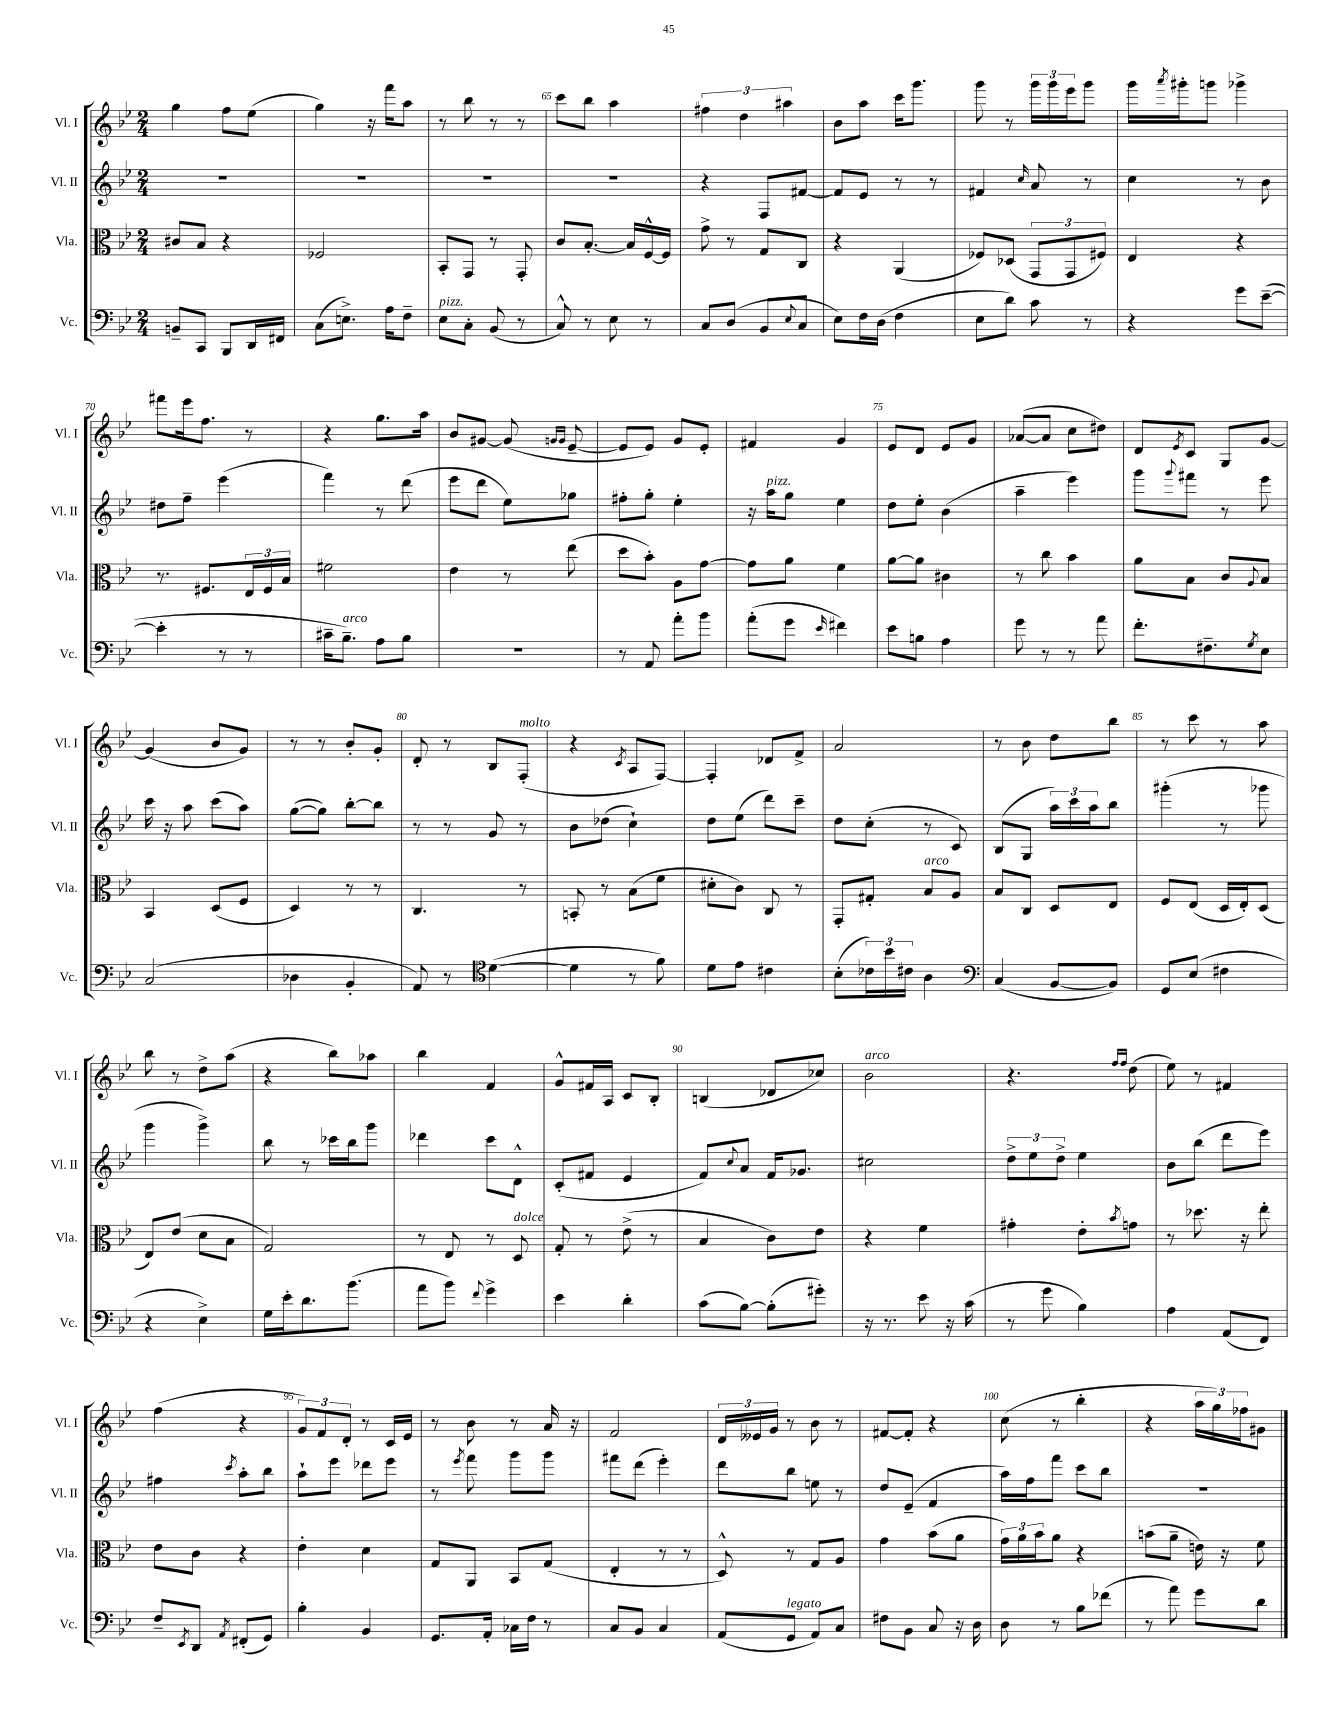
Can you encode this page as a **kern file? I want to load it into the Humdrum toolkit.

**kern	**kern	**kern	**kern
*part4	*part3	*part2	*part1
*staff4	*staff3	*staff2	*staff1
*I"Vc.	*I"Vla.	*I"Vl. II	*I"Vl. I
*I'Vc.	*I'Vla.	*I'Vl. II	*I'Vl. I
*clefF4	*clefC3	*clefG2	*clefG2
*k[b-e-]	*k[b-e-]	*k[b-e-]	*k[b-e-]
*M2/4	*M2/4	*M2/4	*M2/4
=62	=62	=62	=62
8BBn~/L	8c#X/L	2r	4gg\
8CC/J	8B-/J	.	.
8BBB-/L	4r	.	8ff\L
16DD/L	.	.	(8ee-\J
16FF#X/JJ	.	.	.
=63	=63	=63	=63
(8C\L	2F-X/	2r	4gg\)
8.En^\J)	.	.	.
.	.	.	16r
16A\KL	.	.	16fff\KL
8F~\J	.	.	8aa\J
=64	=64	=64	=64
!LO:TX:a:i:t=pizz.	!	!	!
8E-\L	8BB-'/L	2r	8r
8C'\J	8GG/J	.	8bb-\
(8BB-/	8r	.	8r
8r	8GG'/	.	8r
=65	=65	=65	=65
8C^^/)	8c/L	2r	8ccc\L
8r	[8.B-'/J	.	8bb-\J
8E-\	.	.	4aa\
.	16B-/LL]	.	.
8r	[16F^^/	.	.
.	16F/JJ]	.	.
=66	=66	=66	=66
8C/L	8g^\	4r	6ff#X\
(8D/J	8r	.	.
.	.	.	6dd\
8BB-/L	8G/L	8F/L	.
.	.	.	6aa#X\
8qqE-/	.	.	.
8C/J	8C/J	[8f#X/J	.
=67	=67	=67	=67
8E-\L)	4r	8f#/L]	8b-\L
16F\L	.	8e-/J	8aa\J
(16D\JJ	.	.	.
4F\	(4AA/	8r	16ccc\KL
.	.	.	8.ggg\J
.	.	8r	.
=68	=68	=68	=68
8E-\L	8F-X/L)	4f#X/	8ggg\
8d\J)	(8D-X/J	.	8r
.	.	16qqcc/	.
8c\	12GG/L	8a/	24ggg\LL
.	.	.	24ggg\
.	12GG/	.	24eee-\J
8r	.	8r	8ggg\J
.	12F#X/J)	.	.
=69	=69	=69	=69
4r	4E-/	4cc\	16ggg\LL
.	.	.	8qaaa/
.	.	.	16ggg#X'\J
.	.	.	8gggn\J
8g\L	4r	8r	4ggg-X^\
([8e-~\J	.	8b-\	.
!!LO:LB:g=z
=70	=70	=70	=70
4e-'\]	8.r	8dd#X\L	8fff#X\L
.	.	8ff~\J	16eee-\k
.	8.F#X/L	.	8.ff\J
8r	.	(4eee-\	.
8r	24E-/L	.	8r
.	24F#/	.	.
.	24B-/JJ	.	.
=71	=71	=71	=71
16c#X~\KL	2f#X\	4fff\)	4r
!LO:TX:a:i:t=arco	!	!	!
8.B-~\J)	.	.	.
8A\L	.	8r	8.gg\L
8B-\J	.	(8ddd\	.
.	.	.	16aa\Jk
=72	=72	=72	=72
2r	4e-\	8eee-\L	8b-/L
.	.	8ddd\J	[8g#X/J
.	8r	8ee-\L)	(8g#/]
.	.	.	16qqgn/LL
.	.	.	16qqg/JJ
.	(8ee-\	8gg-X\J	[8e-~/
=73	=73	=73	=73
8r	8dd\L	8ff#X'\L	8e-/L]
8AA/	8b-'\J)	8gg'\J	8e-/J)
8a'\L	8A\L	4ee-'\	8g/L
8b-\J	[8g\J	.	8e-'/J
=74	=74	=74	=74
(8a'\L	8g\L]	16r	4f#X/
!	!	!LO:TX:a:i:t=pizz.	!
.	.	16aa\KL	.
8g\J	8a\J	8gg\J	.
16qqe-/	.	.	.
4f#X\)	4f\	4ee-\	4g/
=75	=75	=75	=75
8e-\L	[8a\L	8dd\L	8e-/L
8Bn\J	8a\J]	8ee-'\J	8d/J
4A\	4c#X\	(4b-\	8e-/L
.	.	.	8g/J
=76	=76	=76	=76
8g\	8r	4aa~\	([8a-X/L
8r	8cc\	.	8a-/J]
8r	4b-\	4eee-\)	8cc\L
8a\	.	.	8dd#X\J)
=77	=77	=77	=77
8.f'\L	8a\L	8ggg\L	8d/L
.	.	8qqggg/	8qe-/
.	8B-\J	8fff#X\J	8c/J
8.F#X~\	.	.	.
.	8c/L	8r	8G/L
8qG/	8qqA/	.	.
8E-\J	8B-/J	8eee-\	[8g/J
!!LO:LB:g=z
=78	=78	=78	=78
(2C/	4BB-/	16ccc\	(4g/]
.	.	16r	.
.	.	8aa\	.
.	(8D/L	(8ccc\L	8b-/L
.	8F/J	8aa\J)	8g/J)
=79	=79	=79	=79
4D-X\	4D/)	([8gg\L	8r
.	.	8gg\J])	8r
4BB-'/	8r	[8bb-'\L	8b-'/L
.	8r	8bb-\J]	8g'/J
=80	=80	=80	=80
8AA/)	4.C/	8r	8d'/
8r	.	8r	8r
*clefC4	*	*	*
([4d\	.	8g/	8B-/L
!	!	!	!LO:TX:a:i:t=molto
.	8r	8r	(8F'/J
=81	=81	=81	=81
4d\]	8BBn'/	8b-\L	4r
.	8r	(8dd-X\J	.
.	.	.	8qc/
8r	(8B-\L	4cc`\)	8A/L
8f\)	8f\J	.	[8F/J)
=82	=82	=82	=82
8d\L	8d#X'\L	8dd\L	4F'/]
8e-\J	8c\J)	(8ee-\J	.
4c#X\	8C/	8ddd\L)	8d-X/L
.	8r	8ccc~\J	8f^/J
=83	=83	=83	=83
(8B-'\L	8GG'/L	8dd\L	2a/
24c-X\L)	8G#X'/J	(8cc'\J	.
24b-\	.	.	.
24c#X\JJ	.	.	.
!	!LO:TX:a:i:t=arco	!	!
4A\	8B-/L	8r	.
.	8A/J	8c/)	.
=84	=84	=84	=84
*clefF4	*	*	*
(4C/	8B-/L	(8B-/L	8r
.	8C/J	8G/J	8b-\
[8BB-/L	8D/L	24aa\LL)	8dd\L
.	.	24ccc\	.
.	.	24aa\J	.
8BB-/J])	8E-/J	8bb-\J	8bb-\J
=85	=85	=85	=85
8GG/L	8F/L	(4ggg#X'\	8r
(8E-/J	(8E-/J	.	8ccc\
4F#X\	16D/LL	8r	8r
.	16E-'/J)	.	.
.	(8D/J	8ggg-X\	8aa\
!!LO:LB:g=z
=86	=86	=86	=86
4r	8E-/L)	4ggg\	8bb-\
.	(8e-/J	.	8r
4E-^\)	8d\L	4ggg^\)	8dd^\L
.	8B-\J	.	(8aa\J
=87	=87	=87	=87
16G\LL	2G/)	8bb-\	4r
16e-'\J	.	.	.
8.d\	.	8r	.
.	.	16ccc-X\LL	8bb-\L)
(8.b-\J	.	16bb-\J	.
.	.	8ggg\J	8aa-X\J
=88	=88	=88	=88
8a\L	8r	4ddd-X\	4bb-\
8b-\J)	8E-/	.	.
8qqf/	.	.	.
4g^\	8r	8ccc\L	4f/
!	!LO:TX:a:i:t=dolce	!	!
.	8D/	8d^^\J	.
=89	=89	=89	=89
4e-\	8G'/	(8c'/L	8g^^/L
.	8r	8f#X/J	16f#X/L
.	.	.	16A/JJ
4d'\	(8e-^\	4e-/	8c/L
.	8r	.	8B-'/J
=90	=90	=90	=90
(8c\L	4B-/	8f/L)	(4Bn/
.	.	8qqcc/	.
[8B-\J)	.	8a/J	.
(8B-'\L]	8c\L)	16f/KL	8d-X/L
.	.	8.g-X/J	.
8g#X'\J)	8e-\J	.	8cc-X/J)
=91	=91	=91	=91
!	!	!	!LO:TX:a:i:t=arco
16r	4r	2cc#X\	2b-\
8.r	.	.	.
8e-\	4f\	.	.
16r	.	.	.
(16c\	.	.	.
=92	=92	=92	=92
8r	4g#X'\	12dd^\L	4.r
.	.	12ee-\	.
8g\	.	.	.
.	.	12dd^\J	.
4B-\)	8e-'\L	4ee-\	.
.	.	.	16qqff/LL
.	8qb-/	.	16qqff/JJ
.	8gn\J	.	(8dd\
=93	=93	=93	=93
4A\	8r	8b-\L	8ee-\)
.	8.dd-X\	(8bb-\J	8r
(8AA/L	.	8ddd\L	4f#X/
.	16r	.	.
8FF/J)	8ee-'\	8eee-\J)	.
!!LO:LB:g=z
=94	=94	=94	=94
8F~/L	8e-\L	4ff#X\	(4ff\
8qEE-/	.	.	.
8DD/J	8c\J	.	.
8qAA/	.	8qccc/	.
(8FF#X'/L	4r	8aa'\L	4r
8GG/J)	.	8bb-\J	.
=95	=95	=95	=95
4B-'\	4e-'\	8aa`\L	12g/L)
.	.	.	12f/
.	.	8eee-\J	.
.	.	.	12d'/J
4BB-/	4d\	8ddd-X\L	8r
.	.	8eee-\J	16c/LL
.	.	.	16e-/JJ
=96	=96	=96	=96
8.GG/L	8G/L	8r	8r
.	.	8qeee-/	.
.	8AA/J	8fff\	8b-\
16AA'/Jk	.	.	.
16C-X\LL	8BB-/L	8ggg\L	8r
16F\JJ	.	.	.
8r	(8G/J	8ggg\J	16a/
.	.	.	16r
=97	=97	=97	=97
8C/L	4E-'/	8fff#X\L	2f/
8BB-/J	.	(8ddd\J	.
4C/	8r	4eee-'\)	.
.	8r	.	.
=98	=98	=98	=98
(8AA/L	8D^^/)	8ddd\L	24d/LL
.	.	.	24e--X/
.	.	.	24g/JJ
!LO:TX:a:i:t=legato	!	!	!
8GG/J	8r	8bb-\J	8r
8AA/L)	8G/L	8een\	8b-\
8C/J	8A/J	8r	8r
=99	=99	=99	=99
8F#X\L	4g\	8dd/L	[8f#X/L
8BB-\J	.	(8e-~/J	8f#'/J]
8C/	(8b-\L	4f/	4r
16r	8a\J	.	.
16D\	.	.	.
=100	=100	=100	=100
8D\	24g\LL)	16aa\LL)	(8cc\
.	24a\	.	.
.	.	16ff\J	.
.	24b-\J	.	.
8r	8a\J	8fff\J	8r
8B-\L	4r	8ccc\L	4bb-'\
(8f-X\J	.	8bb-\J	.
=101	=101	=101	=101
8r	(8bn\L	2r	4r
8a\)	8a~\J	.	.
8g\L	16en\)	.	24aa\LL
.	.	.	24gg\)
.	16r	.	.
.	.	.	24ff-X\J
8d\J	8f\	.	8g#X\J
==	==	==	==
*-	*-	*-	*-
